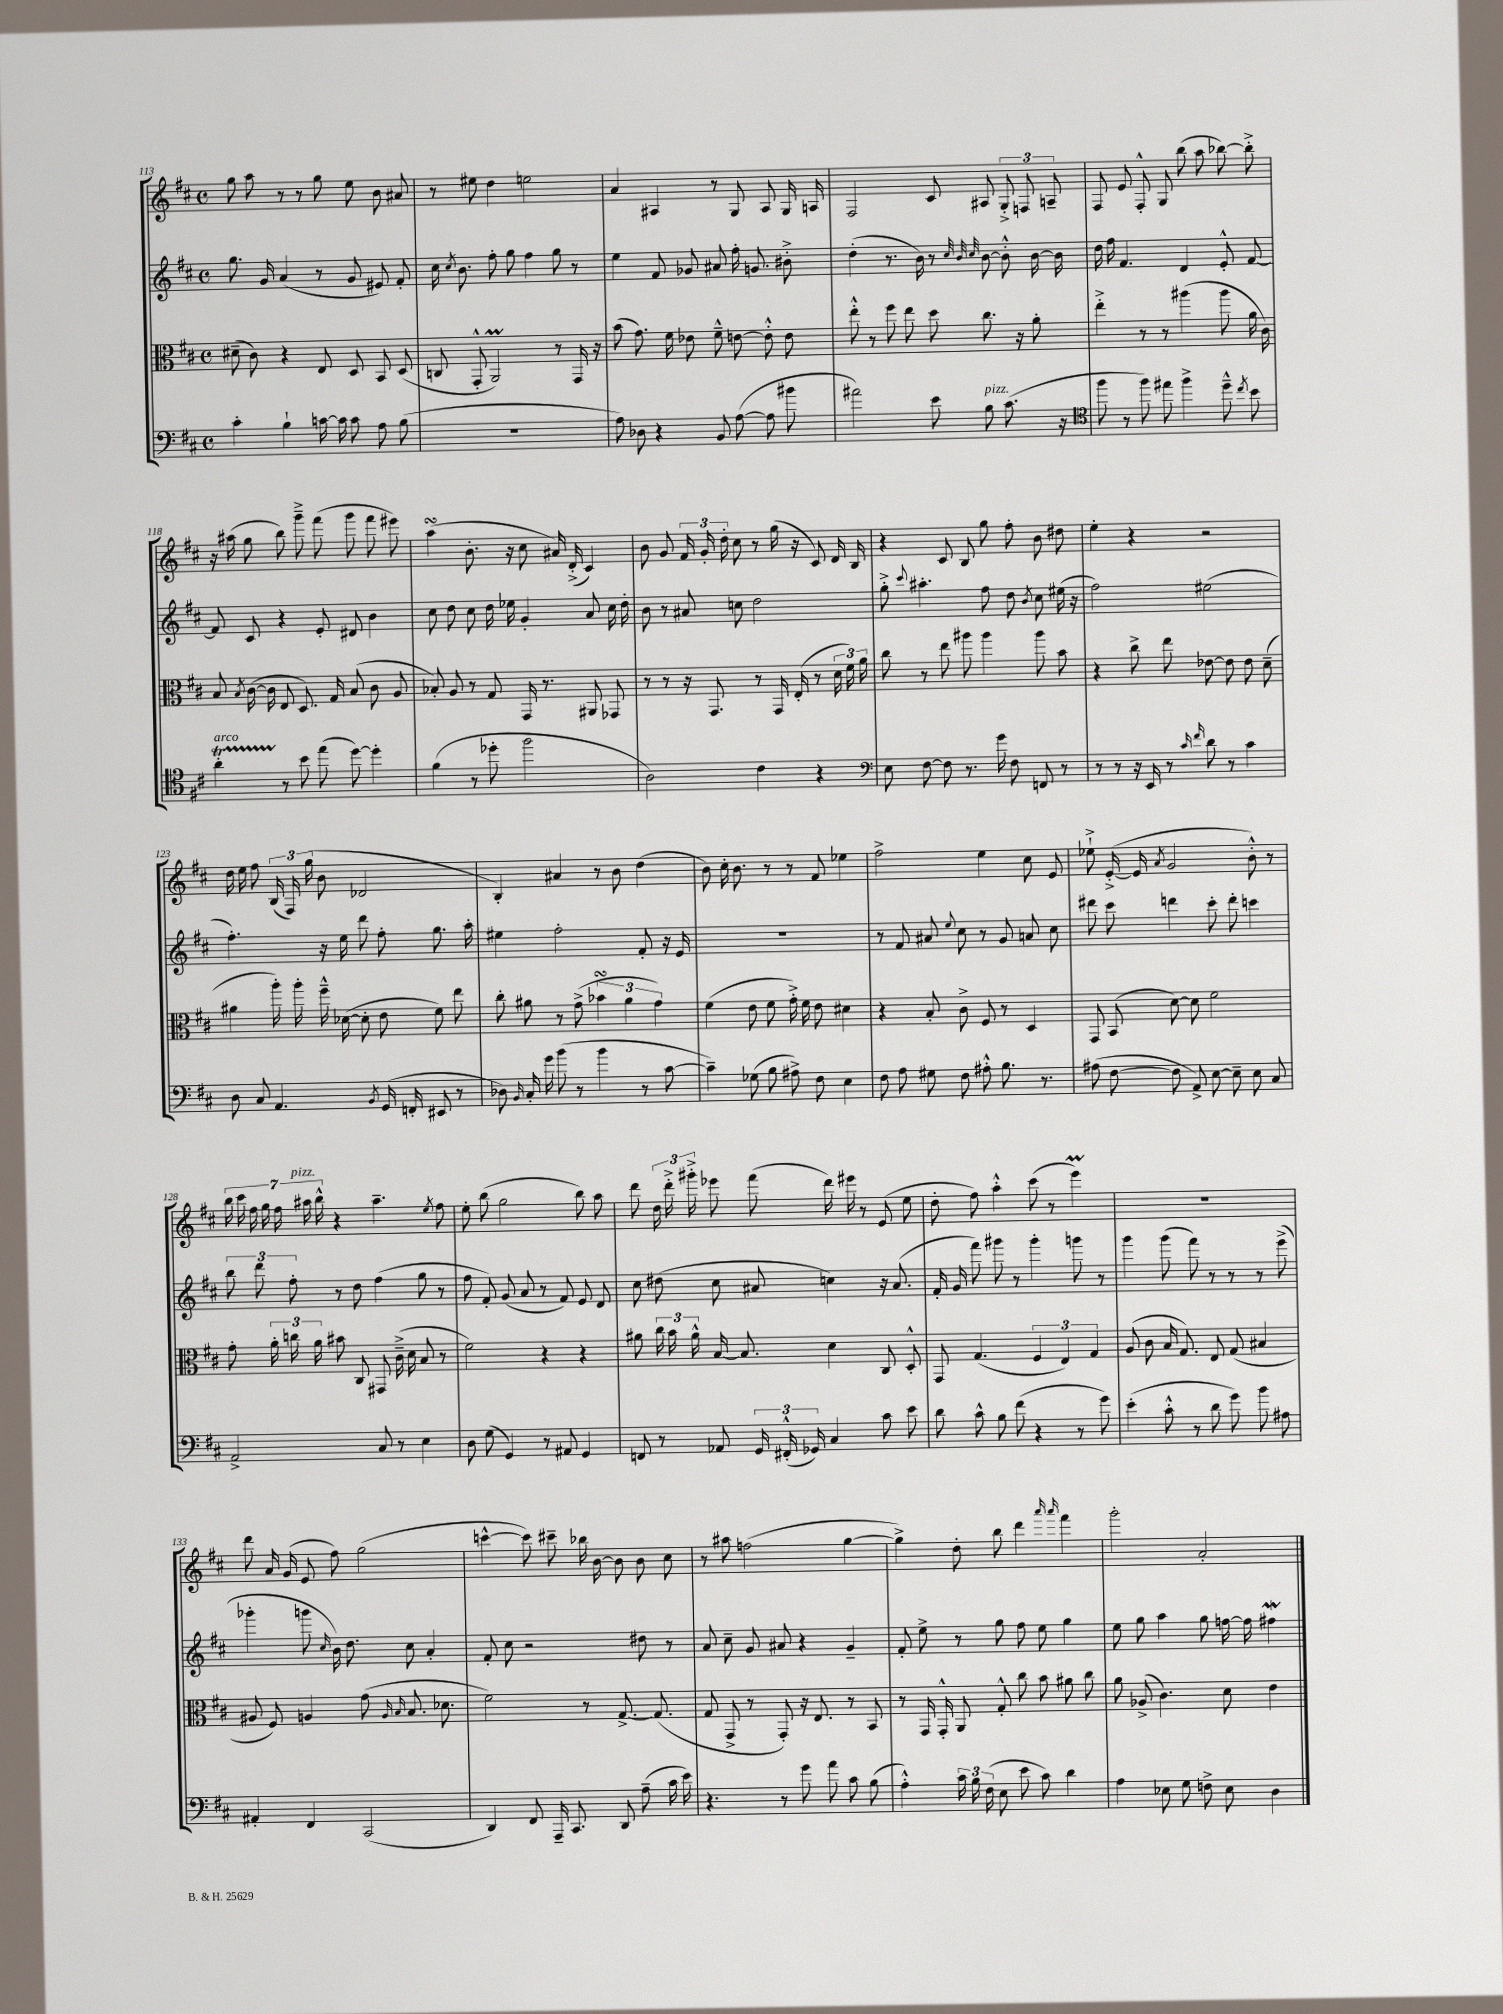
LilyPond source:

<<
\new StaffGroup <<
\new Staff = "s0" {
    \clef treble \key d \major \defaultTimeSignature \time 4/4
    \autoBeamOff g''8 a''8 r8 r8 g''8 e''8 b'8 ais'8 |
    r8 eis''8 d''4 e''2 |
    a'4 ais4 r8 g8 ais8 g16 a16 |
    fis2 cis'8 ais8 \tuplet 3/2 { g8-.-> f8 a8-- } |
    fis8 e'8 fis8-.-^ g8 b''8( a''8 bes''8~) bes''8-.-> |
    r16 ais''16( g''8 b''8) g'''8---> fis'''8( g'''8 fis'''8 eis'''8) |
    a''4\turn( b'8.-. r16 cis''8 ais'16) d'16-.->( cis'4) |
    b'8 g'8 \tuplet 3/2 { fis'16 g'16-. d''16-. } cis''8 r8 g''16( r16 cis'8) d'16 b16 |
    r4 cis'8 b8 g''8 fis''8-. b'8 dis''8 |
    e''4-. r4 r2 |
    d''16 e''16 fis''8 \tuplet 3/2 { b16( fis16) g''16( } b'8 des'2 |
    b4-.) ais'4 r8 b'8 d''4( |
    b'8) cis''16-. b'8. r8 r8 fis'8 ees''4 |
    fis''2-> e''4 cis''8 e'8 |
    ees''8-!-> e'16~-.->( e'16 \acciaccatura { a'8 } g'2 b'8-.-^) r8 |
    \tuplet 7/4 { b''16 cis'''16 fis''16 g''16 fis''16 ais''16^\markup { \italic "pizz." } b''16-^ } r4 ais''4.-- \acciaccatura { e''8 } fis''8 |
    e''8-. b''8( g''2 b''8) a''8 |
    d'''8 \tuplet 3/2 { d''16 d'''16-.-> gis'''16-.-> } ees'''8 fis'''8( d'''16) eis'''16 r8 e'8( e''8 |
    d''8-. fis''8) a''4-.-^ cis'''8( r8 e'''4\prall) |
    R1 |
    d'''8 a'16 g'16( e'8 fis''8) g''2( |
    c'''4~-^ c'''8) cis'''8-- bes''16 b'16~ b'8 b'8 cis''8 |
    r8 ais''8 f''2( g''4~ |
    g''4->) d''8-. b''8 d'''4 \grace { a'''16 a'''16 } fis'''4 |
    g'''2-. a'2-. \bar "|." |
}
\new Staff = "s1" {
    \clef treble \key d \major \defaultTimeSignature \time 4/4
    \autoBeamOff g''8. g'16 a'4( r8 g'8 eis'8) fis'8-. |
    cis''16 \acciaccatura { cis''8 } b'8. fis''8-. g''8 fis''4 g''8 r8 |
    e''4 fis'8 ges'8 ais'8 fis''16-. g'8. bis'8-.-> |
    d''4-.( r8. b'16) r8 \grace { cis''32 b'32 cis''32 } b'8~ b'8-.-^ b'16~ b'16 |
    d''16 fis''16 fis'4. d'4 e'8-.-^ fis'8~ |
    fis'8 cis'8 r4 e'8-. dis'8 b'4 |
    cis''8 d''8 cis''8 d''16 ees''16 g'4-. a'8 cis''16 d''16-. |
    b'8 r8 ais'8 c''8 d''2 |
    g''8-.-> \appoggiatura { cis'''8 } ais''4.-. fis''8 d''8 \acciaccatura { b'8 } cis''8 eis''16( r16 |
    fis''2) eis''2( |
    fis''4.-.) r16 e''16 d'''8 fis''8-. g''8. a''16-. |
    eis''4 fis''2-. fis'8-. r16 e'16 |
    R1 |
    r8 fis'8 ais'8 \appoggiatura { e''8 } cis''8 r8 g'8 a'8 cis''8 |
    dis'''8 cis'''8 d'''4 cis'''8-. d'''8-. c'''4 |
    \tuplet 3/2 { b''8 d'''8 fis''8-. } r8 d''8 fis''4( g''8 r8 |
    fis''8 fis'8-.) g'8( a'8 r8 fis'8) e'8 d'8 |
    cis''8 dis''8( cis''8 ais'8 c''4) r16 ais'8.( |
    fis'16-. g'16 fis'''8) gis'''8 r8 gis'''4-. g'''8 r8 |
    g'''4 g'''8( fis'''8) r8 r8 r8 e'''8->( |
    ges'''4-. g'''8 \grace { cis''16 } b'16) d''8. cis''8 a'4-. |
    fis'8-. cis''8 r2 dis''8 r8 |
    a'8 cis''8-- g'8 ais'8 r4 g'4-- |
    fis'8-. e''8-> r8 g''8 fis''8 e''8 g''4 |
    e''8 g''8 a''4 g''8 f''16~ f''16 fis''4\mordent \bar "|." |
}
\new Staff = "s2" {
    \clef alto \key d \major \defaultTimeSignature \time 4/4
    \autoBeamOff dis'8--( cis'8) r4 e8 d8 b,8 d8( |
    c8 g,8-.-^ a,2\prall) r8 g,16 r16 |
    b'8( g'8.) fis'16 ees'8 fis'8---^ e'8~ e'8-.-^ e'8 |
    e''8-.-^ r8 fis''8 e''8 d''8 cis''8. r16 a'8-. |
    e''4-.-> r8 r8 ais''4( ais''8 a'16 cis'16) |
    b8 \acciaccatura { b8 } cis'16~( cis'16 e8 d8.) g16 b8( cis'8 a8 |
    bes8-.) a8 r8 g8 g,16 r8. ais,8 ges,8 |
    r8 r8 r16 g,8. r8 g,16 e16-.( r8 \tuplet 3/2 { d'16 fis'16) a'16 } |
    cis''8 r8 e''8 ais''8 ais''4 ais''8 b'8 |
    r4 cis''8-> e''8 ees'8~ ees'8 ees'8 d'8--( |
    ais'4 a''16-.) a''16-. fis''16---^ des'16~( des'8-. e'8 fis'8) e''8 |
    cis''8-. ais'8 r8 g'8->( \tuplet 3/2 { bes'4\turn ais'4 g'4) } |
    fis'4( e'8 fis'8 g'16-.->) fis'16 e'8 dis'4 |
    r4 b8-. cis'8-> fis8 r8 d4 |
    g,8 b,8( d'8~) d'8 fis'2 |
    g'8-. \tuplet 3/2 { a'16-. c''16 a'16 } bis'8 cis8 gis,8 cis'16--->( d'16 b8 r8 |
    fis'2) r4 r4 |
    ais'8 \tuplet 3/2 { cis''16 b'16 ais'16-^ } b16~ b8. d'4 cis8 d8-.-^ |
    g,8 g4.( \tuplet 3/2 { fis4 e4) g4 } |
    a8( cis'8 b16 g8.) e8 g8( bis4 |
    ais8 fis8) a4 g'8( \grace { a16 b16 } b8. des'8. |
    fis'2) r8 g8.~-> g8.( |
    g8 g,8-> r8 g,8-.) r16 e8. r8 b,8 |
    r8 g,16 g,16-.-^ a,8 g8-.-^ cis''8 b'8 ais'8 cis''8 |
    a'8 aes8->( cis'4.) d'8 e'4 \bar "|." |
}
\new Staff = "s3" {
    \clef bass \key d \major \defaultTimeSignature \time 4/4
    \autoBeamOff cis'4-. b4-! c'16~ c'16 c'8 a8 b8( |
    R1 |
    a8) des8 r4 b,8 a8~( a8 bis'8 |
    ais'2) e'8 b8^\markup { \italic "pizz." } cis'8.( r16 |
    \clef tenor fis''8 r8 fis''8) eis''8 fis''4-> d''8---^ \acciaccatura { cis''8 } b'8 |
    a'4-.\startTrillSpan^\markup { \italic "arco" } r8\stopTrillSpan b'8 e''8( d''8~) d''4-. |
    fis'4( r8 des''8-. fis''2 |
    a2) cis'4 r4 |
    \clef bass e8 fis8~ fis8 r8. g'16 fis8 f,8 r8 |
    r8 r8 r16 e,16 r8 \grace { cis'16 fis'16 } d'8 r8 cis'4 |
    d8 cis8 a,4. \acciaccatura { b,8 } g,16( f,16-. eis,8 r8 |
    des8) \grace { b,16 } cis16-. g'16 b'8( r8 b'4 r8 cis'8~ |
    cis'4--) ges8( b8 ais8->) fis8 e4 |
    fis8 a8 gis8 fis8 ais8-.-^ b8. r8. |
    ais8( fis8~ fis8 a,8->) e8~ e8-- e8 cis8 |
    a,2-> cis8 r8 e4 |
    d8 g8( g,4) r8 ais,8 g,4 |
    f,8 r8 aes,8 \tuplet 3/2 { g,16 fis,16-.-^( ges,16) } cis4 cis'8 e'8 |
    d'8 cis'8-^ b8 fis'8( r4 r8 g'8) |
    e'4-.( cis'8-.-^ r8 d'8 g'8) b'8 ais8 |
    ais,4-. fis,4 cis,2( |
    d,4) fis,8 a,,16-- cis,8. d,8 a8--( cis'16 e'16) |
    r4. r8 g'8 a'8 cis'8 b8( |
    a4-.-^) \tuplet 3/2 { cis'16 b16 fis16( } e8 e'8 cis'8) d'4 |
    a4 ees8 g8 f8-> ees8 d4 \bar "|." |
}
>>
>>
\layout { \context { \Score currentBarNumber = #113 } }
